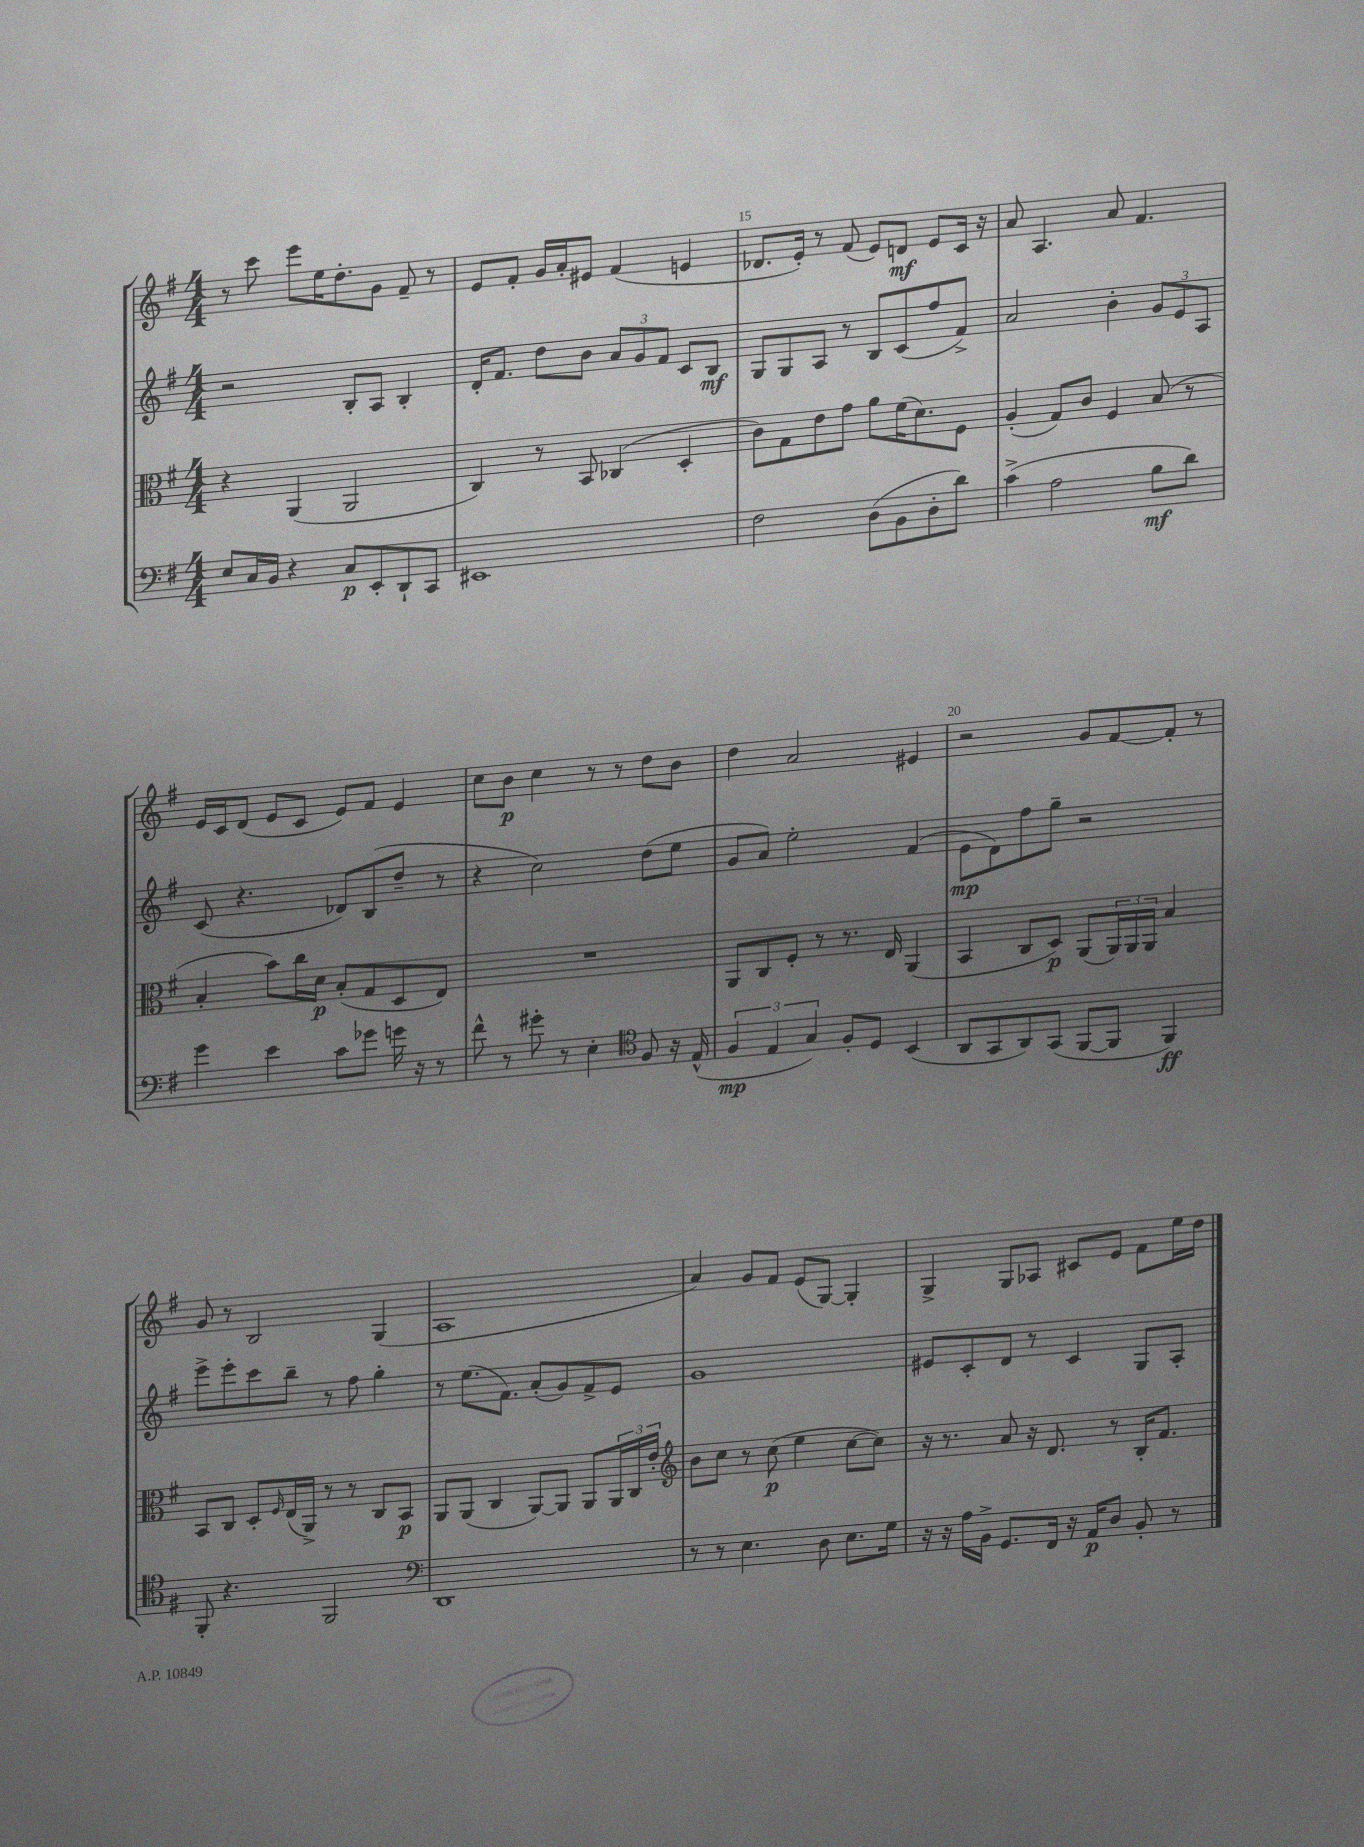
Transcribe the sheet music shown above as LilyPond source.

<<
\new StaffGroup <<
\new Staff = "s0" {
    \clef treble \key g \major \numericTimeSignature \time 4/4
    r8 c'''8 e'''8 e''16 d''8.-. g'8 fis'8-- r8 |
    e'8 fis'8-. g'16 a'16-. eis'8 fis'4( e'4 |
    des'8. e'16-.) r8 fis'8( e'8) d'8\mf e'8 c'16 r16 |
    a'8 a4. a'8 fis'4. |
    e'16 c'16 d'8( e'8 c'8 e'8) fis'8 e'4 |
    c''8 b'8\p c''4 r8 r8 d''8 b'8 |
    d''4 a'2 eis'4 |
    r2 g'8 fis'8~ fis'8-. r8 |
    g'8 r8 b2 g4( |
    a1 |
    a'4) g'8 fis'8 e'8( g8~) g4-. |
    g4-> g8 aes8 cis'8 e'8 fis'8 e''16 d''16 \bar "|." |
}
\new Staff = "s1" {
    \clef treble \key g \major \numericTimeSignature \time 4/4
    r2 b8-. a8 b4-. |
    d'16-. fis'8. d''8 b'8 \tuplet 3/2 { a'8 g'8 fis'8 } c'8 b8\mf |
    g8 g8 a8 r8 b8 c'8( fis''8 fis'8->) |
    a'2 b'4-. \tuplet 3/2 { g'8 e'8 a8 } |
    c'8( r4. des'8) b8( d''8-- r8 |
    r4 c''2) d''8( e''8 |
    g'8 a'8) e''2-. fis'4( |
    e'8\mp d'8) fis''8 g''8-- r2 |
    e'''8-> e'''8-. c'''8 b''8-- r8 fis''8 g''4-. |
    r8 e''8.( fis'8.) a'8-.( g'8) fis'8-> e'8 |
    g'1 |
    eis'8 c'8-. d'8 r8 c'4 g8 a8-. \bar "|." |
}
\new Staff = "s2" {
    \clef alto \key g \major \numericTimeSignature \time 4/4
    r4 a,4( a,2 |
    c4) r8 b,8 ces4( d4-. |
    c'8) g8 e'8 g'8 a'8 fis'16( d'8.) fis8 |
    a4-.( g8) c'8 fis4 b8( r8 |
    b4-. b'8) c''16 d'16\p b8-.( g8 d8 e8) |
    R1 |
    a,8 c8 fis8-. r8 r8. e16 a,4( |
    b,4 c8 d8\p) a,8( \tuplet 3/2 { a,16) a,16 a,16 } b4 |
    b,8 c8 d8-. \grace { fis16 } e16( a,16->) r8 r8 c8 b,8\p |
    a,8 a,8( c4 a,8~) a,8 a,8 \tuplet 3/2 { a,16 c16 e'16-. } |
    \clef treble b'8 c''8 r8 c''8\p( e''4 c''8~ c''8) |
    r16 r8. a'8 r16 d'8. r8 b16-. fis'8. \bar "|." |
}
\new Staff = "s3" {
    \clef bass \key g \major \numericTimeSignature \time 4/4
    e8 c16 b,16 r4 c8\p e,8-. d,8-! c,8 |
    eis,1 |
    fis2 d8( b,8 d8-. d'8) |
    c'4->( a2 b8\mf d'8) |
    g'4 e'4 c'8 ges'8 g'16 r16 r8 |
    fis'8-^ r8 gis'8-. r8 e4-. \clef tenor fis8 r16 e16-^( |
    \tuplet 3/2 { fis4\mp e4 g4) } fis8-. d8 b,4( |
    a,8 g,8 a,8) g,8( fis,8~ fis,8 fis,4\ff) |
    fis,8-. r4. fis,2 |
    \clef bass d,1 |
    r8 r8 e4. d8 e8. g16 |
    r16 r16 a16 b,16-> g,8. fis,16 r16 a,16\p d8 b,8-. r8 \bar "|." |
}
>>
>>
\layout { \context { \Score currentBarNumber = #13 \override BarNumber.break-visibility = ##(#f #t #t) barNumberVisibility = #(every-nth-bar-number-visible 5) } }
